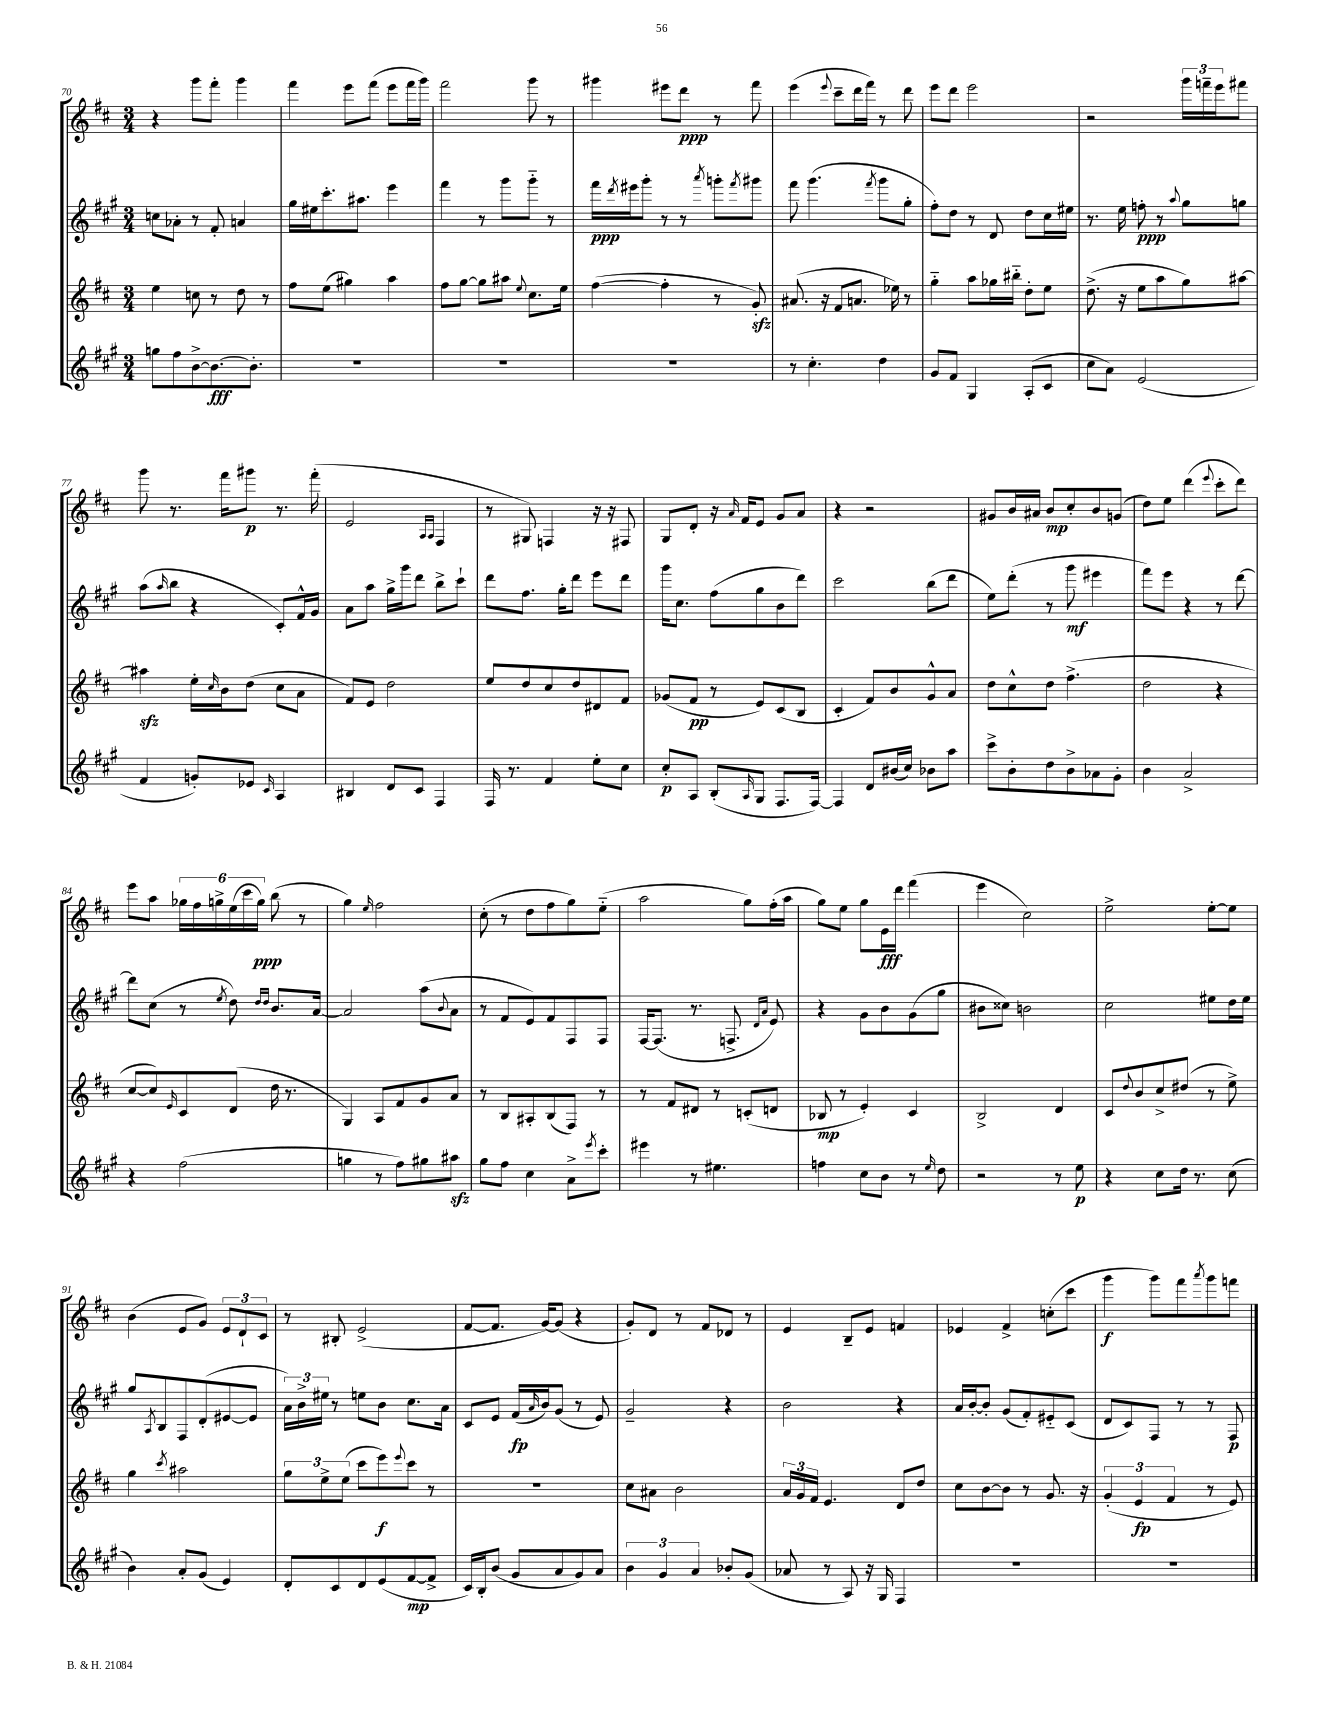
<<
\new StaffGroup <<
\new Staff = "s0" {
    \clef treble \key d \major \numericTimeSignature \time 3/4
    r4 g'''8 fis'''8-. g'''4 |
    fis'''4 e'''8 fis'''8( e'''8 fis'''16 g'''16) |
    fis'''2 g'''8 r8 |
    gis'''4 eis'''8 d'''8\ppp r8 fis'''8 |
    e'''4( \appoggiatura { e'''8 } cis'''8-- d'''16 fis'''16) r8 d'''8 |
    e'''8 d'''8 e'''2 |
    r2 \tuplet 3/2 { g'''16 f'''16-- e'''16 } fis'''8 |
    g'''8 r8. fis'''16 gis'''8\p r8. fis'''16-.( |
    e'2 \grace { a16 a16 } fis4 |
    r8 gis8) f4 r16 r16 fis8 |
    g8 d'8-. r16 \grace { a'16 } fis'16 e'8 g'8 a'8 |
    r4 r2 |
    gis'8 b'16 ais'16 b'8\mp cis''8-. b'8 g'8( |
    d''8) e''8 d'''4( \appoggiatura { e'''8 } cis'''8-. d'''8) |
    e'''8 a''8 \tuplet 6/4 { ges''16 fis''16 g''16-> e''16( cis'''16 g''16\ppp) } b''8( r8 |
    g''4) \grace { e''16 } fis''2 |
    cis''8-.( r8 d''8 fis''8 g''8) e''8-_( |
    a''2 g''8) fis''16-.( a''16 |
    g''8) e''8 g''8 e'16\fff d'''16 fis'''4( |
    e'''4 cis''2) |
    e''2-> e''8~-. e''8 |
    b'4( e'8 g'8) \tuplet 3/2 { e'8 d'8-! cis'8 } |
    r8 bis8-. e'2->( |
    fis'8~ fis'8. g'16~) g'8( r4 |
    g'8-.) d'8 r8 fis'8 des'8 r8 |
    e'4 b8-- e'8 f'4 |
    ees'4 fis'4-> c''8-.( cis'''8 |
    g'''4\f g'''8) fis'''8 \acciaccatura { a'''8 } g'''8 f'''8 \bar "|." |
}
\new Staff = "s1" {
    \clef treble \key a \major \numericTimeSignature \time 3/4
    c''8 aes'8-. r8 fis'8-. a'4 |
    gis''16 eis''16 cis'''8.-. ais''8. e'''4 |
    fis'''4 r8 gis'''8 gis'''8-_ r8 |
    fis'''16\ppp \acciaccatura { d'''8 } eis'''16 gis'''8-. r8 r8 \acciaccatura { a'''8 } g'''8-. \acciaccatura { fis'''8 } gis'''8 |
    fis'''8 gis'''4.( \acciaccatura { fis'''8 } gis'''8 gis''8-. |
    fis''8-.) d''8 r8 d'8 d''8 cis''16 eis''16 |
    r8. e''16 f''8-.\ppp r8 \appoggiatura { a''8 } gis''8 g''8 |
    a''8( \grace { a''16 } b''8 r4 cis'8-.) fis'16-^ gis'16 |
    a'8 a''8 gis''16-> gis'''16 d'''8 b''8-> cis'''8-! |
    d'''8 fis''8. gis''16-. d'''8 e'''8 d'''8 |
    gis'''16 cis''8. fis''8( gis''8 b'8 d'''8) |
    cis'''2 b''8( d'''8 |
    e''8) d'''8-.( r8 gis'''8\mf eis'''4 |
    fis'''8) e'''8 r4 r8 d'''8~ |
    d'''8 cis''8( r8 \acciaccatura { e''8 } d''8) \grace { d''16 d''16 } b'8. a'16~ |
    a'2 a''8( \appoggiatura { b'8 } a'8 |
    r8 fis'8 e'8) fis'8 fis8 fis8 |
    fis16~ fis8.( r8. f8.-> \grace { d'16 a'16 } e'8) |
    r4 gis'8 b'8 gis'8( gis''8 |
    bis'8 cisis''8) b'2 |
    cis''2 eis''8 d''16 eis''16 |
    gis''8 \acciaccatura { a8 } b8 fis8 d'8-.( eis'8~ eis'8 |
    \tuplet 3/2 { a'16) b'16-> eis''16 } r8 e''8 b'8 cis''8. a'16 |
    cis'8 e'8 fis'16\fp( \grace { a'16 } b'16) gis'8( r8 e'8) |
    gis'2-- r4 |
    b'2 r4 |
    a'16 b'16~-. b'8-. gis'8( fis'8-.) eis'8-_ cis'8( |
    d'8 cis'8) fis8 r8 r8 fis8\p \bar "|." |
}
\new Staff = "s2" {
    \clef treble \key d \major \numericTimeSignature \time 3/4
    e''4 c''8 r8 d''8 r8 |
    fis''8 e''8( gis''4) a''4 |
    fis''8 g''8~ g''8 ais''8 \appoggiatura { e''8 } cis''8. e''16 |
    fis''4~( fis''4-. r8 g'8-.\sfz) |
    ais'8.( r16 fis'8 a'8. ees''16) r8 |
    g''4-_ a''8 ges''16 bis''16-_ d''8-. e''8 |
    d''8.->( r16 e''8 a''8 g''8) ais''8~ |
    ais''4\sfz e''16-. \grace { cis''16 } b'16 d''8( cis''8 a'8 |
    fis'8) e'8 d''2 |
    e''8 d''8 cis''8 d''8 dis'8 fis'8 |
    ges'8( fis'8\pp r8 e'8) cis'8( b8 |
    cis'4-. fis'8) b'8 g'8-^ a'8 |
    d''8 cis''8-^ d''8 fis''4.->( |
    d''2 r4 |
    cis''8~ cis''8) \grace { e'16 } cis'8 d'8( d''16 r8. |
    g4) a8 fis'8 g'8 a'8 |
    r8 b8 ais8-. b8( fis8) r8 |
    r8 fis'8 dis'8 r8 c'8-.( d'8 |
    bes8\mp r8 e'4-.) cis'4 |
    b2-> d'4 |
    cis'8 \appoggiatura { d''8 } b'8 cis''8-> dis''8( r8 e''8->) |
    g''4 \acciaccatura { cis'''8 } ais''2 |
    \tuplet 3/2 { g''8 e''8-> e''8( } cis'''8 e'''8\f) \appoggiatura { e'''8 } cis'''8 r8 |
    R2. |
    cis''8 ais'8 b'2 |
    \tuplet 3/2 { a'16 g'16 fis'16 } e'4. d'8 d''8 |
    cis''8 b'8~ b'8 r8 g'8. r16 |
    \tuplet 3/2 { g'4-.( e'4\fp fis'4 } r8 e'8) \bar "|." |
}
\new Staff = "s3" {
    \clef treble \key a \major \numericTimeSignature \time 3/4
    g''8 fis''8 b'8~-> b'8.~\fff b'8.-. |
    R2. |
    R2. |
    R2. |
    r8 cis''4.-. d''4 |
    gis'8 fis'8 gis4 a8-.( cis'8 |
    cis''8 a'8) e'2( |
    fis'4 g'8-.) ees'8 \grace { cis'16 } a4 |
    bis4 d'8 cis'8 fis4 |
    fis16 r8. fis'4 e''8-. cis''8 |
    cis''8-.\p a8 b8-.( \grace { a16 } gis8 fis8. fis16~) |
    fis4 d'8 bis'16( cis''16) bes'8 a''8 |
    cis'''8-> b'8-. d''8 b'8-> aes'8 gis'8-. |
    b'4 a'2-> |
    r4 fis''2( |
    g''4 r8 fis''8) gis''8 ais''8\sfz |
    gis''8 fis''8 cis''4 a'8-> \acciaccatura { e'''8 } cis'''8-. |
    eis'''4 r8 eis''4. |
    f''4 cis''8 b'8 r8 \grace { e''16 } d''8 |
    r2 r8 e''8\p |
    r4 cis''8 d''16 r8. cis''8( |
    b'4) a'8-. gis'8( e'4) |
    d'8-. cis'8 d'8 e'8( fis'8~\mp fis'8-> |
    cis'16) b16-. b'8( gis'8 a'8 gis'8) a'8 |
    \tuplet 3/2 { b'4 gis'4 a'4 } bes'8-. gis'8( |
    aes'8 r8 a8) r16 gis16 fis4 |
    R2. |
    R2. \bar "|." |
}
>>
>>
\layout { \context { \Score currentBarNumber = #70 } }
